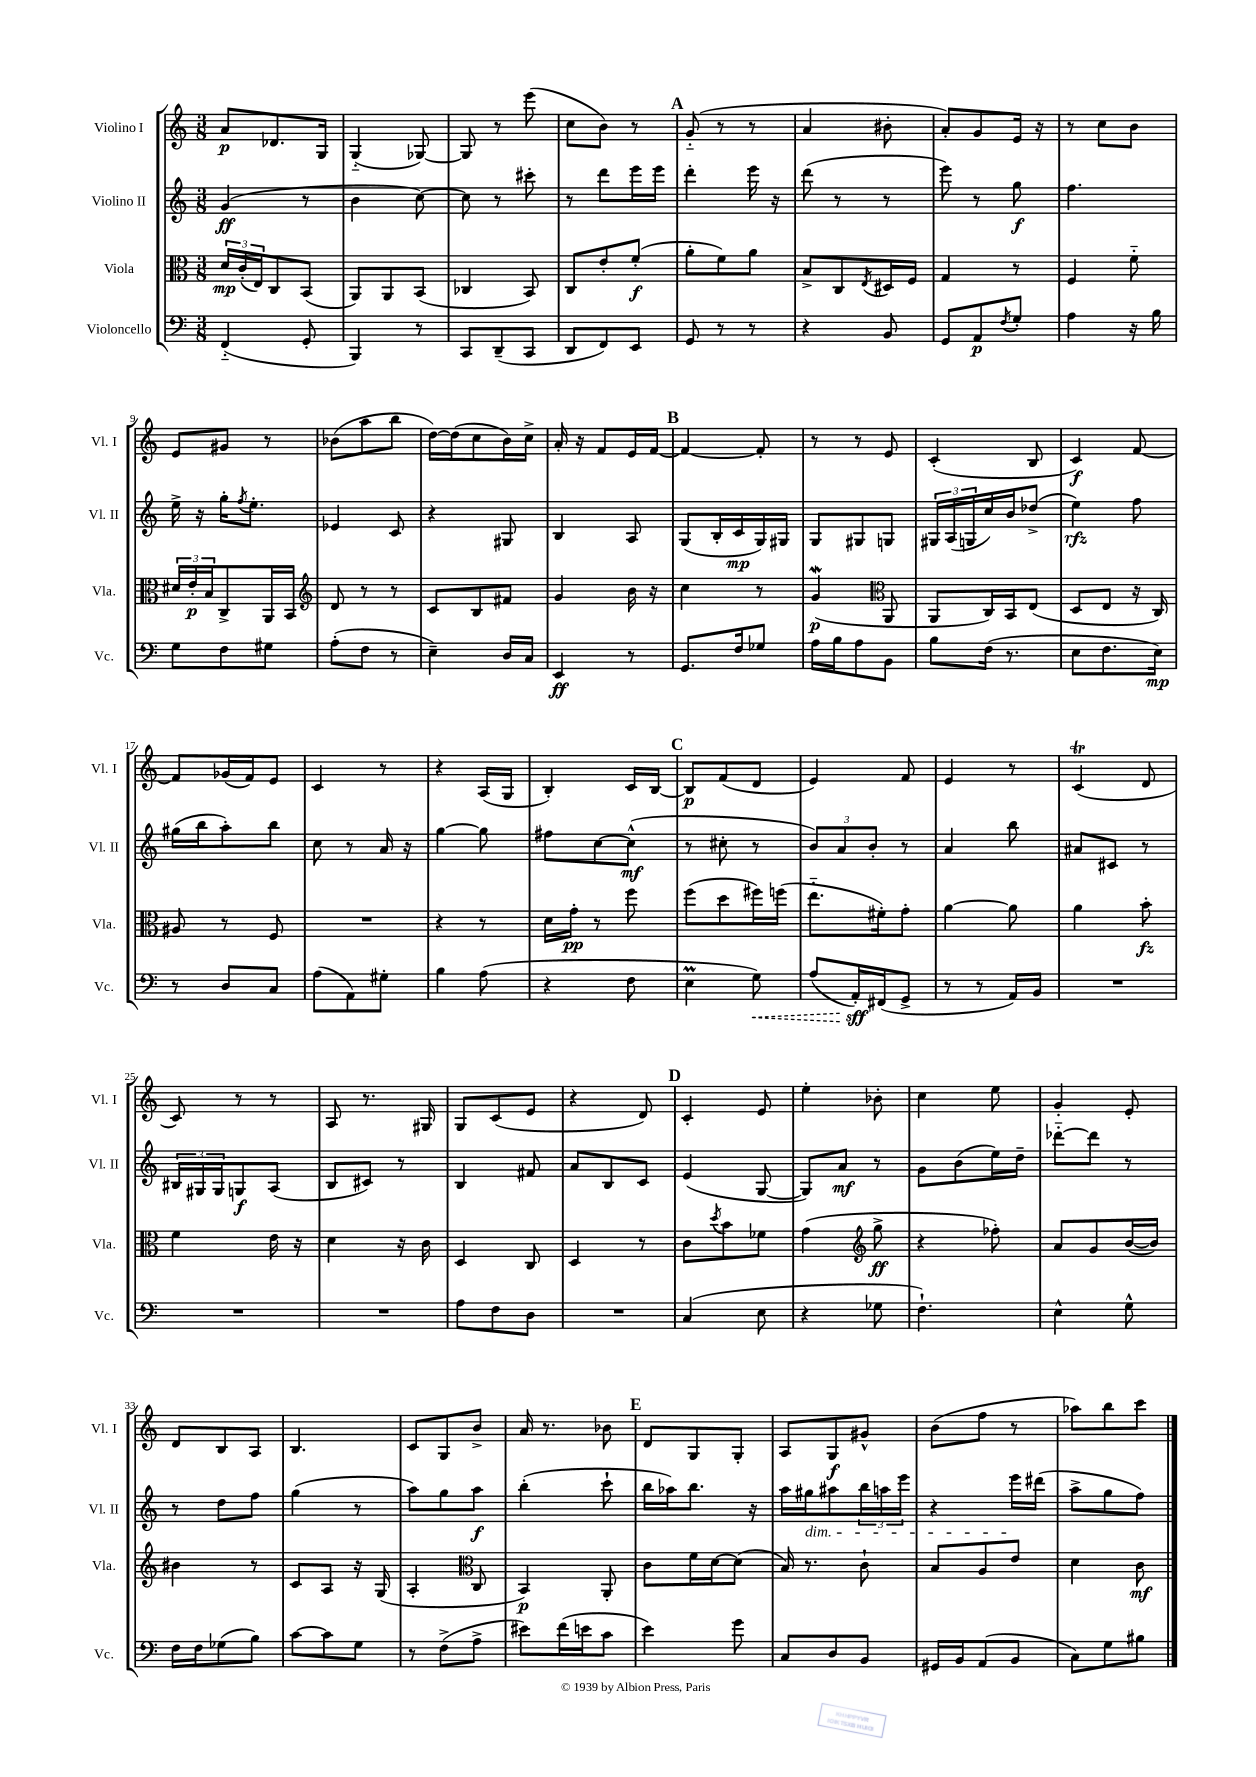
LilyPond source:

<<
\new StaffGroup <<
\new Staff = "s0" \with { instrumentName = "Violino I" shortInstrumentName = "Vl. I" } {
    \clef treble \key c \major \numericTimeSignature \time 3/8
    a'8\p des'8. g16 |
    g4-_( ges8~) |
    ges8 r8 e'''8( |
    c''8 b'8) r8 |
    \mark \markup { \bold "A" } g'8-_( r8 r8 |
    a'4 bis'8-. |
    a'8-.) g'8 e'16 r16 |
    r8 c''8 b'8 |
    e'8 gis'8 r8 |
    bes'8( a''8 b''8 |
    d''16~) d''16( c''8 b'16) c''16-> |
    a'16-. r16 f'8 e'16 f'16~ |
    \mark \markup { \bold "B" } f'4~ f'8-. |
    r8 r8 e'8 |
    c'4-.( b8 |
    c'4\f) f'8~ |
    f'8 ges'16( f'16) e'8 |
    c'4 r8 |
    r4 a16( g16 |
    b4-.) c'16 b16~ |
    \mark \markup { \bold "C" } b8\p f'8( d'8 |
    e'4) f'8 |
    e'4 r8 |
    c'4\trill( d'8 |
    c'8) r8 r8 |
    a8 r8. gis16 |
    g8 c'8( e'8 |
    r4 d'8) |
    \mark \markup { \bold "D" } c'4-. e'8 |
    e''4-. bes'8-. |
    c''4 e''8 |
    g'4-. e'8-. |
    d'8 b8 a8 |
    b4. |
    c'8 g8 b'8-> |
    a'16 r8. bes'8 |
    \mark \markup { \bold "E" } d'8 g8 g8-. |
    a8 g8\f gis'8-^ |
    b'8( f''8 r8 |
    aes''8) b''8 c'''8 \bar "|." |
}
\new Staff = "s1" \with { instrumentName = "Violino II" shortInstrumentName = "Vl. II" } {
    \clef treble \key c \major \numericTimeSignature \time 3/8
    g'4\ff( r8 |
    b'4 c''8~) |
    c''8 r8 cis'''8-. |
    r8 d'''8 e'''16 e'''16 |
    \mark \markup { \bold "A" } d'''4-. e'''16 r16 |
    d'''8( r8 r8 |
    e'''8) r8 g''8\f |
    f''4. |
    e''16-> r16 g''16-. \acciaccatura { f''8 } e''8.-. |
    ees'4 c'8 |
    r4 gis8 |
    b4 a8 |
    \mark \markup { \bold "B" } g8( b16-. c'16\mp g16) gis16 |
    g8 gis8 g8 |
    \tuplet 3/2 { gis16 a16( g16 } c''16) b'16 des''8->( |
    e''4\rfz) f''8 |
    gis''16( b''16 a''8-.) b''8 |
    c''8 r8 a'16 r16 |
    g''4~ g''8 |
    fis''8 c''8~ c''8-^\mf( |
    \mark \markup { \bold "C" } r8 cis''8-. r8 |
    \tuplet 3/2 { b'8) a'8 b'8-. } r8 |
    a'4 b''8 |
    ais'8 cis'8 r8 |
    \tuplet 3/2 { bis16 gis16 gis16 } g8\f a8( |
    b8 cis'8) r8 |
    b4 fis'8 |
    a'8 b8 c'8 |
    \mark \markup { \bold "D" } e'4( g8~ |
    g8) a'8\mf r8 |
    g'8 b'8( e''16) d''16-- |
    des'''8~-_ des'''8 r8 |
    r8 d''8 f''8 |
    g''4( r8 |
    a''8) g''8 a''8\f |
    b''4-.( c'''8-! |
    \mark \markup { \bold "E" } b''16 aes''16) b''8. r16 |
    a''16 gis''16\dim ais''8 \tuplet 3/2 { b''16 a''16 e'''16 } |
    r4 e'''16\! dis'''16( |
    a''8-> g''8 f''8) \bar "|." |
}
\new Staff = "s2" \with { instrumentName = "Viola" shortInstrumentName = "Vla." } {
    \clef alto \key c \major \numericTimeSignature \time 3/8
    \tuplet 3/2 { d'16\mp c'16-.( e16) } c8 b,8( |
    a,8) a,8 b,8( |
    ces4 b,8) |
    c8 e'8-. f'8-.\f( |
    \mark \markup { \bold "A" } a'8-. f'8) a'8 |
    b8-> c8 \acciaccatura { e8 } dis16 f16 |
    g4 r8 |
    f4 f'8-_ |
    \tuplet 3/2 { dis'16 e'16-.\p b16 } c8-> a,16 b,16 |
    \clef treble d'8 r8 r8 |
    c'8 b8 fis'8 |
    g'4 b'16 r16 |
    \mark \markup { \bold "B" } c''4 r8 |
    g'4\mordent\p( \clef alto a,8 |
    a,8 c16) b,16 e8( |
    d8 e8 r16 c16) |
    ais8 r8 f8 |
    R4. |
    r4 r8 |
    d'16 g'16-.\pp r8 f''8 |
    \mark \markup { \bold "C" } f''8( d''8 fis''16) f''16( |
    e''8.-_ fis'16-.) g'8-. |
    a'4~ a'8 |
    a'4 b'8-.\fz |
    f'4 e'16 r16 |
    d'4 r16 c'16 |
    d4 c8 |
    d4 r8 |
    \mark \markup { \bold "D" } c'8 \acciaccatura { d''8 } b'8 fes'8 |
    g'4( \clef treble g''8->\ff |
    r4 fes''8-.) |
    a'8 g'8 b'16~( b'16) |
    bis'4 r8 |
    c'8 a8 r16 g16( |
    a4-. \clef alto c8 |
    b,4\p) a,8-. |
    \mark \markup { \bold "E" } c'8 f'16 d'16~ d'8( |
    b16) r8. c'8-! |
    b8 a8 e'8 |
    d'4 c'8\mf \bar "|." |
}
\new Staff = "s3" \with { instrumentName = "Violoncello" shortInstrumentName = "Vc." } {
    \clef bass \key c \major \numericTimeSignature \time 3/8
    f,4-_( g,8-. |
    b,,4) r8 |
    c,8 d,8--( c,8 |
    d,8 f,8) e,8 |
    \mark \markup { \bold "A" } g,8 r8 r8 |
    r4 b,8 |
    g,8 a,8\p \acciaccatura { f8 } g8-. |
    a4 r16 b16 |
    g8 f8 gis8 |
    a8-.( f8 r8 |
    e4--) d16 c16 |
    e,4\ff r8 |
    \mark \markup { \bold "B" } g,8. f16 ges8 |
    a16 b16 a8 b,8 |
    b8 f16( r8. |
    e8 f8. e16\mp) |
    r8 d8 c8 |
    a8( a,8) gis8-. |
    b4 a8( |
    r4 f8 |
    \mark \markup { \bold "C" } e4\prall \once \override Hairpin.style = #'dashed-line g8\<) |
    a8( a,16-.\sff\!) fis,16( g,8-> |
    r8 r8 a,16) b,16 |
    R4. |
    R4. |
    R4. |
    a8 f8 d8 |
    R4. |
    \mark \markup { \bold "D" } c4( e8 |
    r4 ges8 |
    f4.-!) |
    e4-^ g8-^ |
    f16 f16 ges8( b8) |
    c'8~ c'8 g8 |
    r8 f8->( a8-> |
    eis'8) f'16( e'16 c'8 |
    \mark \markup { \bold "E" } e'4) g'8 |
    c8 d8 b,8 |
    gis,16 b,16 a,8( b,8 |
    c8) g8 bis8 \bar "|." |
}
>>
>>
